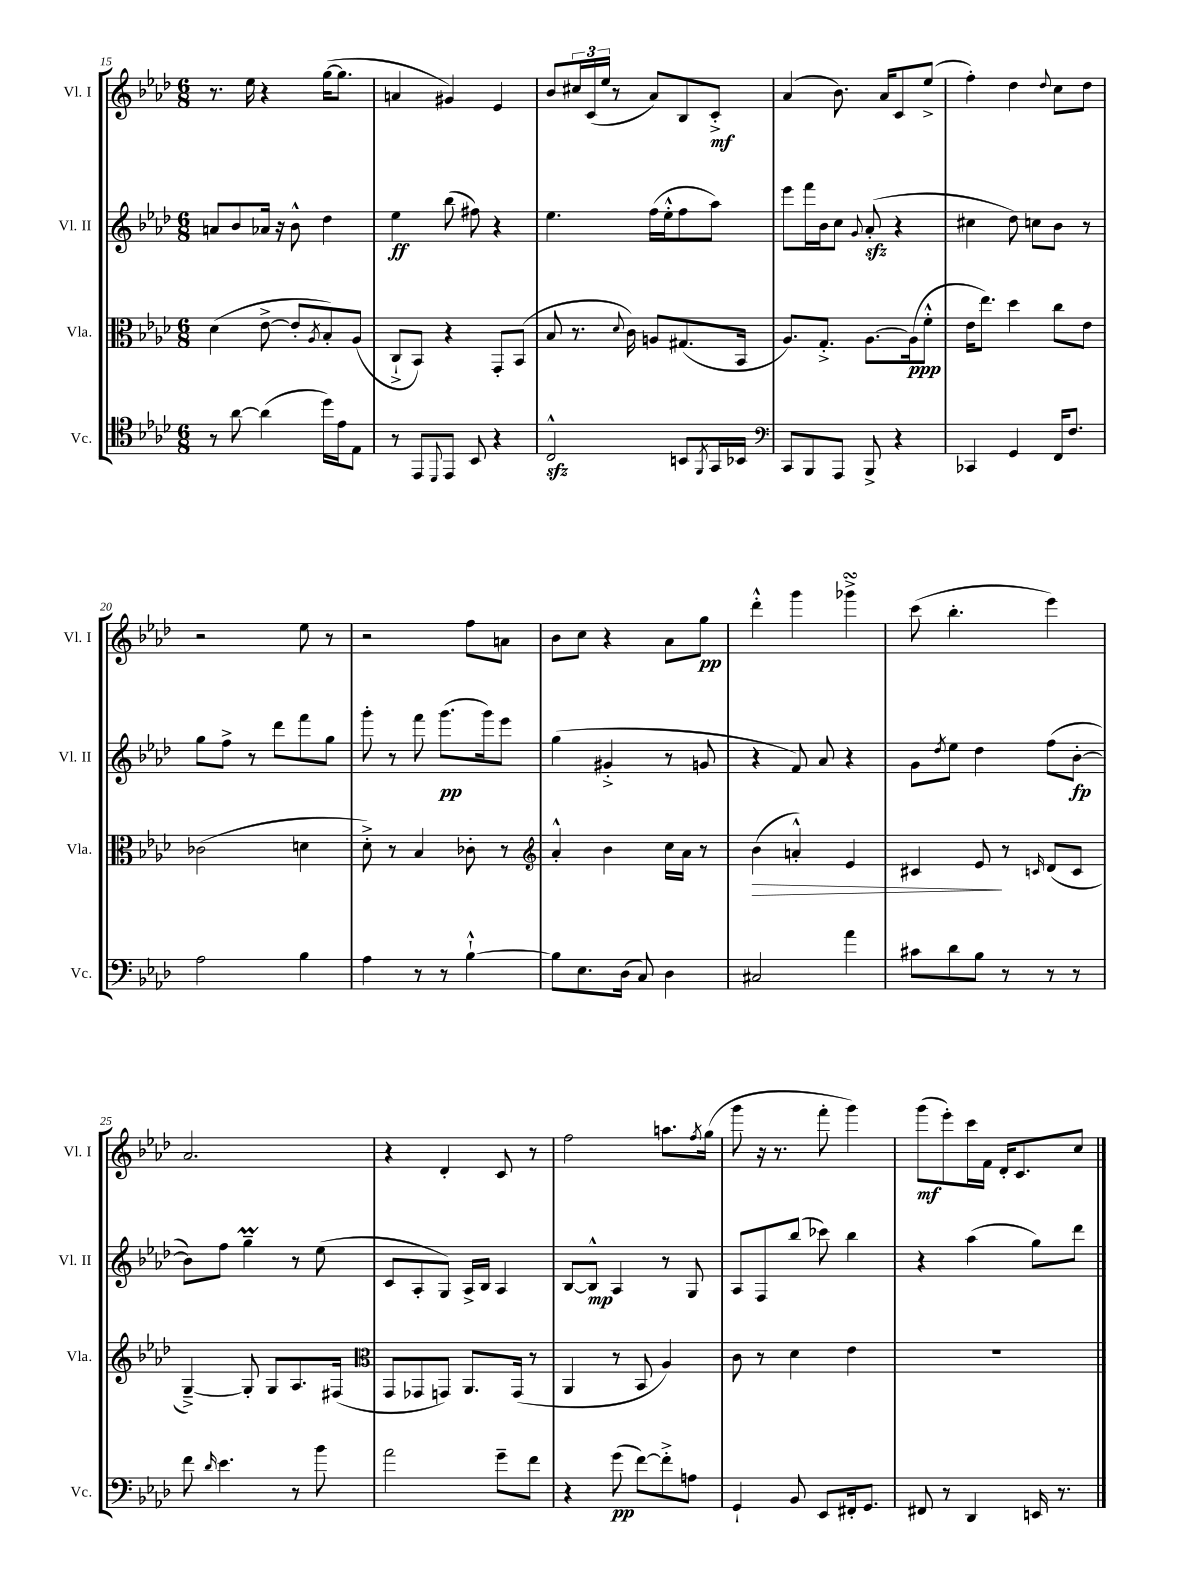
<<
\new StaffGroup <<
\new Staff = "s0" \with { instrumentName = "Vl. I" shortInstrumentName = "Vl. I" } {
    \clef treble \key aes \major \numericTimeSignature \time 6/8
    r8. ees''16 r4 g''16~( g''8. |
    a'4 gis'4) ees'4 |
    bes'8 \tuplet 3/2 { cis''16 c'16( ees''16 } r8 aes'8) bes8 c'8-.->\mf |
    aes'4( bes'8.) aes'16 c'8 ees''8->( |
    f''4-.) des''4 \appoggiatura { des''8 } c''8 des''8 |
    r2 ees''8 r8 |
    r2 f''8 a'8 |
    bes'8 c''8 r4 aes'8 g''8\pp |
    des'''4-.-^ g'''4 ges'''4->\turn |
    c'''8( bes''4.-. ees'''4) |
    aes'2. |
    r4 des'4-. c'8 r8 |
    f''2 a''8. \acciaccatura { f''8 } g''16( |
    g'''8 r16 r8. f'''8-. g'''4) |
    g'''8\mf( ees'''8-.) c'''16 f'16 des'16-. c'8. c''8 \bar "|." |
}
\new Staff = "s1" \with { instrumentName = "Vl. II" shortInstrumentName = "Vl. II" } {
    \clef treble \key aes \major \numericTimeSignature \time 6/8
    a'8 bes'8 aes'16 r16 bes'8-^ des''4 |
    ees''4\ff bes''8( fis''8) r4 |
    ees''4. f''16( ees''16-.-^ f''8 aes''8) |
    ees'''8 f'''16 bes'16 c''8 \appoggiatura { g'8 } aes'8-.\sfz( r4 |
    cis''4 des''8) c''8 bes'8 r8 |
    g''8 f''8-> r8 des'''8 f'''8 g''8 |
    g'''8-. r8 f'''8 g'''8.\pp( g'''16) ees'''8 |
    g''4( gis'4-.-> r8 g'8 |
    r4 f'8) aes'8 r4 |
    g'8 \acciaccatura { des''8 } ees''8 des''4 f''8( bes'8~-.\fp |
    bes'8) f''8 g''4--\prall r8 ees''8( |
    c'8 aes8-. g8) aes16-> bes16 aes4 |
    bes8~ bes8-^\mp aes4 r8 g8 |
    aes8 f8 bes''8( ces'''8) bes''4 |
    r4 aes''4( g''8) des'''8 \bar "|." |
}
\new Staff = "s2" \with { instrumentName = "Vla." shortInstrumentName = "Vla." } {
    \clef alto \key aes \major \numericTimeSignature \time 6/8
    des'4( ees'8~-> ees'8-. \acciaccatura { aes8 } bes8-.) aes8( |
    c8-!-> bes,8) r4 g,8-. bes,8( |
    bes8 r8. \appoggiatura { des'8 } c'16) a8 gis8.( bes,16 |
    aes8.) g8.-.-> aes8.~ aes16\ppp( f'8-.-^ |
    ees'16 ees''8.) des''4 c''8 ees'8 |
    ces'2( d'4 |
    des'8-.->) r8 bes4 ces'8-. r8 |
    \clef treble aes'4-.-^ bes'4 c''16 aes'16 r8 |
    bes'4\>( a'4-.-^) ees'4 |
    cis'4 ees'8\! r8 \grace { c'16 } des'8( c'8 |
    g4~--->) g8-. g8 aes8. fis16( |
    \clef alto g,8 ges,8 g,8) aes,8. g,16( r8 |
    aes,4 r8 bes,8 aes4) |
    c'8 r8 des'4 ees'4 |
    R2. \bar "|." |
}
\new Staff = "s3" \with { instrumentName = "Vc." shortInstrumentName = "Vc." } {
    \clef tenor \key aes \major \numericTimeSignature \time 6/8
    r8 aes'8~ aes'4( des''16) ees'16 ees8 |
    r8 ees,8 \appoggiatura { des,8 } ees,8 bes,8 r4 |
    c2-^\sfz b,8 \acciaccatura { f,8 } g,16 bes,16 |
    \clef bass c,8 bes,,8 aes,,8 bes,,8-> r4 |
    ces,4 g,4 f,16 f8. |
    aes2 bes4 |
    aes4 r8 r8 bes4~-!-^ |
    bes8 ees8. des16( c8) des4 |
    cis2 aes'4 |
    cis'8 des'8 bes8 r8 r8 r8 |
    f'8 \grace { des'16 } ees'4. r8 bes'8 |
    aes'2 g'8-- f'8 |
    r4 g'8\pp( f'8~) f'8-.-> a8 |
    g,4-! bes,8 ees,8 fis,16-. g,8. |
    fis,8 r8 des,4 e,16 r8. \bar "|." |
}
>>
>>
\layout { \context { \Score currentBarNumber = #15 } }
